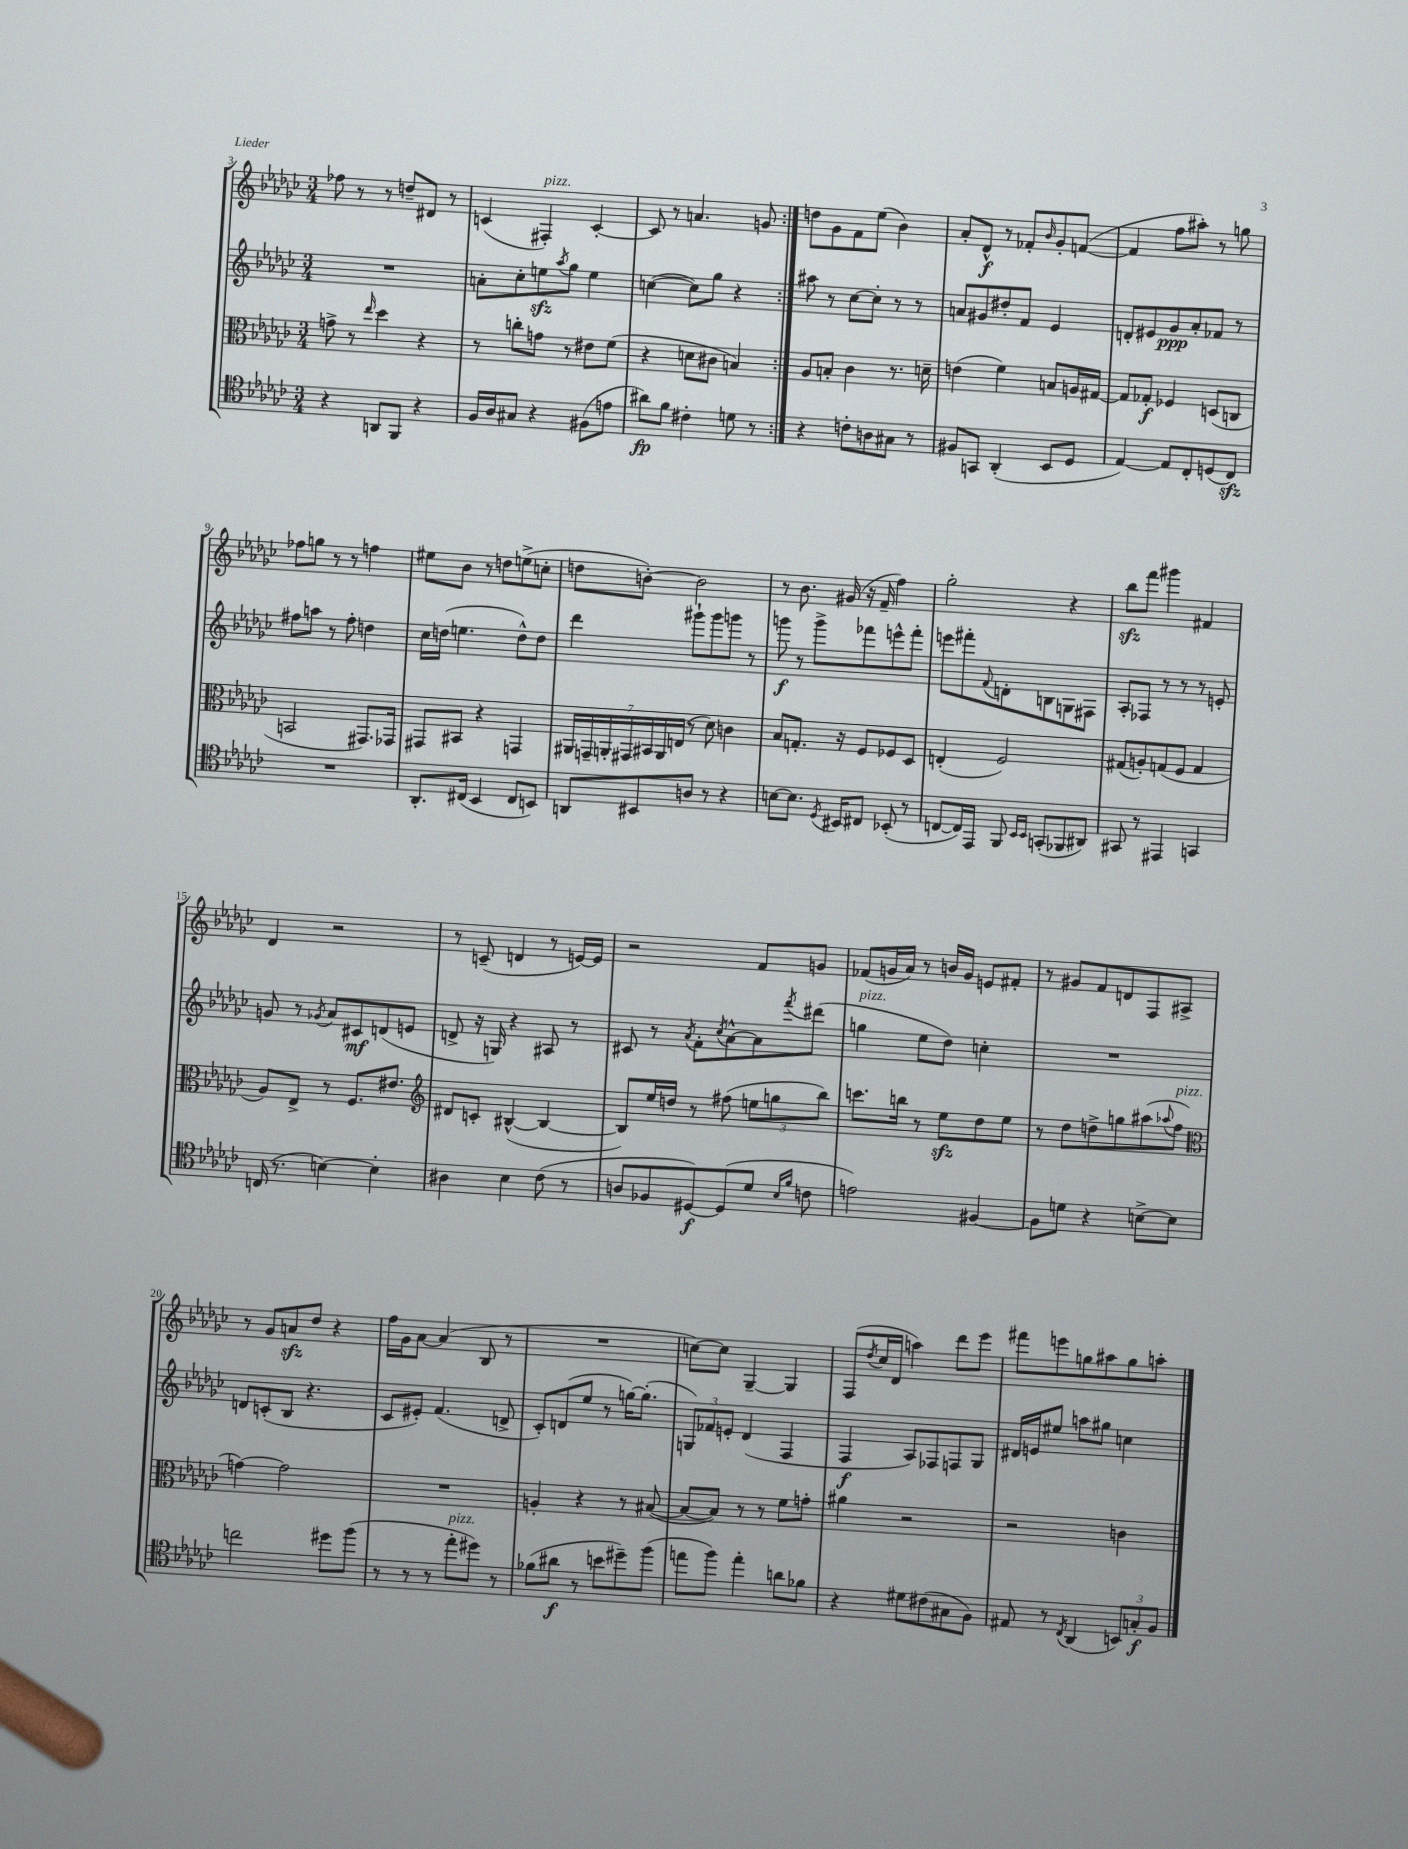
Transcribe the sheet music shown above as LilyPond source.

<<
\new StaffGroup <<
\new Staff = "s0" {
    \clef treble \key ges \major \numericTimeSignature \time 3/4
    \repeat volta 2 { fes''8 r8 r8 d''8-- dis'8 r8 |
    c'4( fis4-.^\markup { \italic "pizz." }) c'4~-. |
    c'8 r8 a'4. g'8 | }
    d''8 ges'8 f'8 ees''8( bes'4) |
    aes'8-. des'8-^\f r8 fes'8-. \grace { bes'16 } ges'8-. f'8~( |
    f'4 f''8 ais''8-.) r8 g''8 |
    fes''8 g''8 r8 r8 f''4 |
    eis''8 bes'8 r8 d''8 e''8->( c''8-. |
    d''8 b'8~-.) b'2 |
    r8 bes'8. gis'16( r16 f'16-- f''4) |
    ges''2-. r4 |
    bes''8\sfz f'''8 gis'''4 fis'4 |
    des'4 r2 |
    r8 c'8--( d'4 r8 e'16~) e'16 |
    r2 f'8 g'8 |
    fes'8( g'16 aes'16) r8 b'16 g'16 e'8 fis'8-. |
    r8 gis'8 f'8 d'8 f8 ais8-> |
    r8 ges'8 a'8\sfz des''8 r4 |
    f''16 ges'16 aes'8~ aes'4( bes8 r8 |
    R2. |
    c''8~) c''8 ges4~-- ges4 |
    f8( \acciaccatura { des''8 } ces''16 des'16 a''4) des'''8 ees'''8 |
    fis'''8 e'''8 g''8 ais''8 g''8 a''8-. \bar "|." |
}
\new Staff = "s1" {
    \clef treble \key ges \major \numericTimeSignature \time 3/4
    \repeat volta 2 { R2. |
    a'8-. ces''8-. e''8\sfz \acciaccatura { aes''8 } ges''8 e''4 |
    c''4~( c''8) ges''8 r4 | }
    ais''8 r8 ces''8~ ces''8-. r8 r8 |
    a'8 gis'8 dis''8-. f'8 ees'4 |
    d'8-. eis'8 ges'8\ppp aes'8-. fes'8 r8 |
    fis''8 a''8 r8 fis''8-. d''4 |
    ces''16 d''16( e''4. d''8-^) d''8 |
    des'''4 gis'''8-! gis'''8 g'''8 r8 |
    g'''8\f r8 g'''8-> fes'''8 e'''8-^ fes'''8-. |
    e'''8 fis'''8-. \appoggiatura { f'8 } d'8-. b8 g8 fis8 |
    aes8-. fes8 r8 r8 r8 e'8-. |
    g'8 r8 \acciaccatura { ges'8 } aes'8 cis'8\mf d'8( e'8 |
    d'8-> r16 g16) r4 ais8 r8 |
    cis'8 r8 \acciaccatura { aes'8 } f'8-. \acciaccatura { ces''8 } aes'8~-^ aes'8 \acciaccatura { f'''8 } dis'''8( |
    g''4^\markup { \italic "pizz." } ees''8 des''8) c''4-. |
    R2. |
    d'8 c'8-.( bes8 r4. |
    ces'8 eis'8-.) f'4.( d'8-> |
    ces'8-.) d'8( ees''8 r8 g''16~) g''8.-.( |
    \tuplet 3/2 { g8) fes'8 e'8-. } des'4( f4 |
    f4\f aes8) fes8 f8 ges8 |
    dis'16 e'16 eis''8 a''8 gis''8 c''4 \bar "|." |
}
\new Staff = "s2" {
    \clef alto \key ges \major \numericTimeSignature \time 3/4
    \repeat volta 2 { g'8-> r8 \grace { ees''16 } des''4 r4 |
    r8 c''8-. g'8 r8 eis'8 f'8( |
    r4 d'8 cis'8 b4) | }
    aes8 b8-. ces'4 r8. d'16-- |
    e'4( f'4) b8 a16 gis16~ |
    gis8 ges8-.\f fes4 d8( c8 |
    b,2 gis,8.) ges,16 |
    gis,8 bis,8 r4 g,4 |
    \tuplet 7/4 { ais,16 g,16-- a,16-. gis,16 bis,16 a,16 e16( } r8 des'8) c'4 |
    bes8 g8.-. r16 f8 fes8 des8 |
    e4-.( f2) |
    gis8( a8-.) g8( f8 g4 |
    aes8) ees8-> r8 f8. eis'8. |
    \clef treble dis'8 c'8-. bis4~-^( bis4~ |
    bis8) ees''16 d''16 r8 fis''8( \tuplet 3/2 { e''8 g''8 bes''8) } |
    c'''8. b''16 r8 ees''8\sfz des''8 ees''8 |
    r8 des''8 d''8-> g''8 ais''8( \appoggiatura { aes''8 } f''8^\markup { \italic "pizz." } |
    \clef alto g'4~) g'2 |
    R2. |
    a4-. r4 r8 bis8~( |
    bis8~ bis8) r8 r8 f'8 g'8-. |
    ais'4 r2 |
    r2 c'4 \bar "|." |
}
\new Staff = "s3" {
    \clef tenor \key ges \major \numericTimeSignature \time 3/4
    \repeat volta 2 { r4 a,8 f,8 r4 |
    f16 aes16 gis8 r4 fis8( e'8 |
    ais'8\fp) f'8 cis'4-. d'8 r8 | }
    r4 c'8-. a8 gis8 r8 |
    fis8 g,8 aes,4-.( bes,8 des8 |
    ees4~) ees8 ces8-. d8( ces8\sfz) |
    R2. |
    aes,8.-. cis16( bes,4 cis8 b,8) |
    a,8 bis,8 a8 r8 r4 |
    b8~ b8. \acciaccatura { des8 } bis,16 cis8 bes,8-.( r8 |
    c8~ c16) ees,16 f,8 \grace { bes,16 bes,16 } g,8-.( fes,8 ais,8) |
    gis,8 r8 eis,4 g,4 |
    c16( r8. b4~) b4-. |
    ais4 bes4 ces'8( r8 |
    a8 fes8 dis8~\f) dis8( des'8 \grace { bes16 f'16 } c'8 |
    e'2) fis4~ |
    fis8 d'8 r4 b8~-> b8 |
    c''2 dis''8 f''8( |
    r8 r8 r8 ees''8-.^\markup { \italic "pizz." } dis''8) r8 |
    fes'8( ais'8\f r8 b'8 dis''8--) f''8( |
    e''8 f''8) e''4-. a'8 fes'8 |
    r4 dis'8 cis'8( gis8 f8) |
    eis8 r8 \acciaccatura { ces8 } aes,4( \tuplet 3/2 { b,8) g8-.\f f8 } \bar "|." |
}
>>
>>
\layout { \context { \Score currentBarNumber = #3 } }
